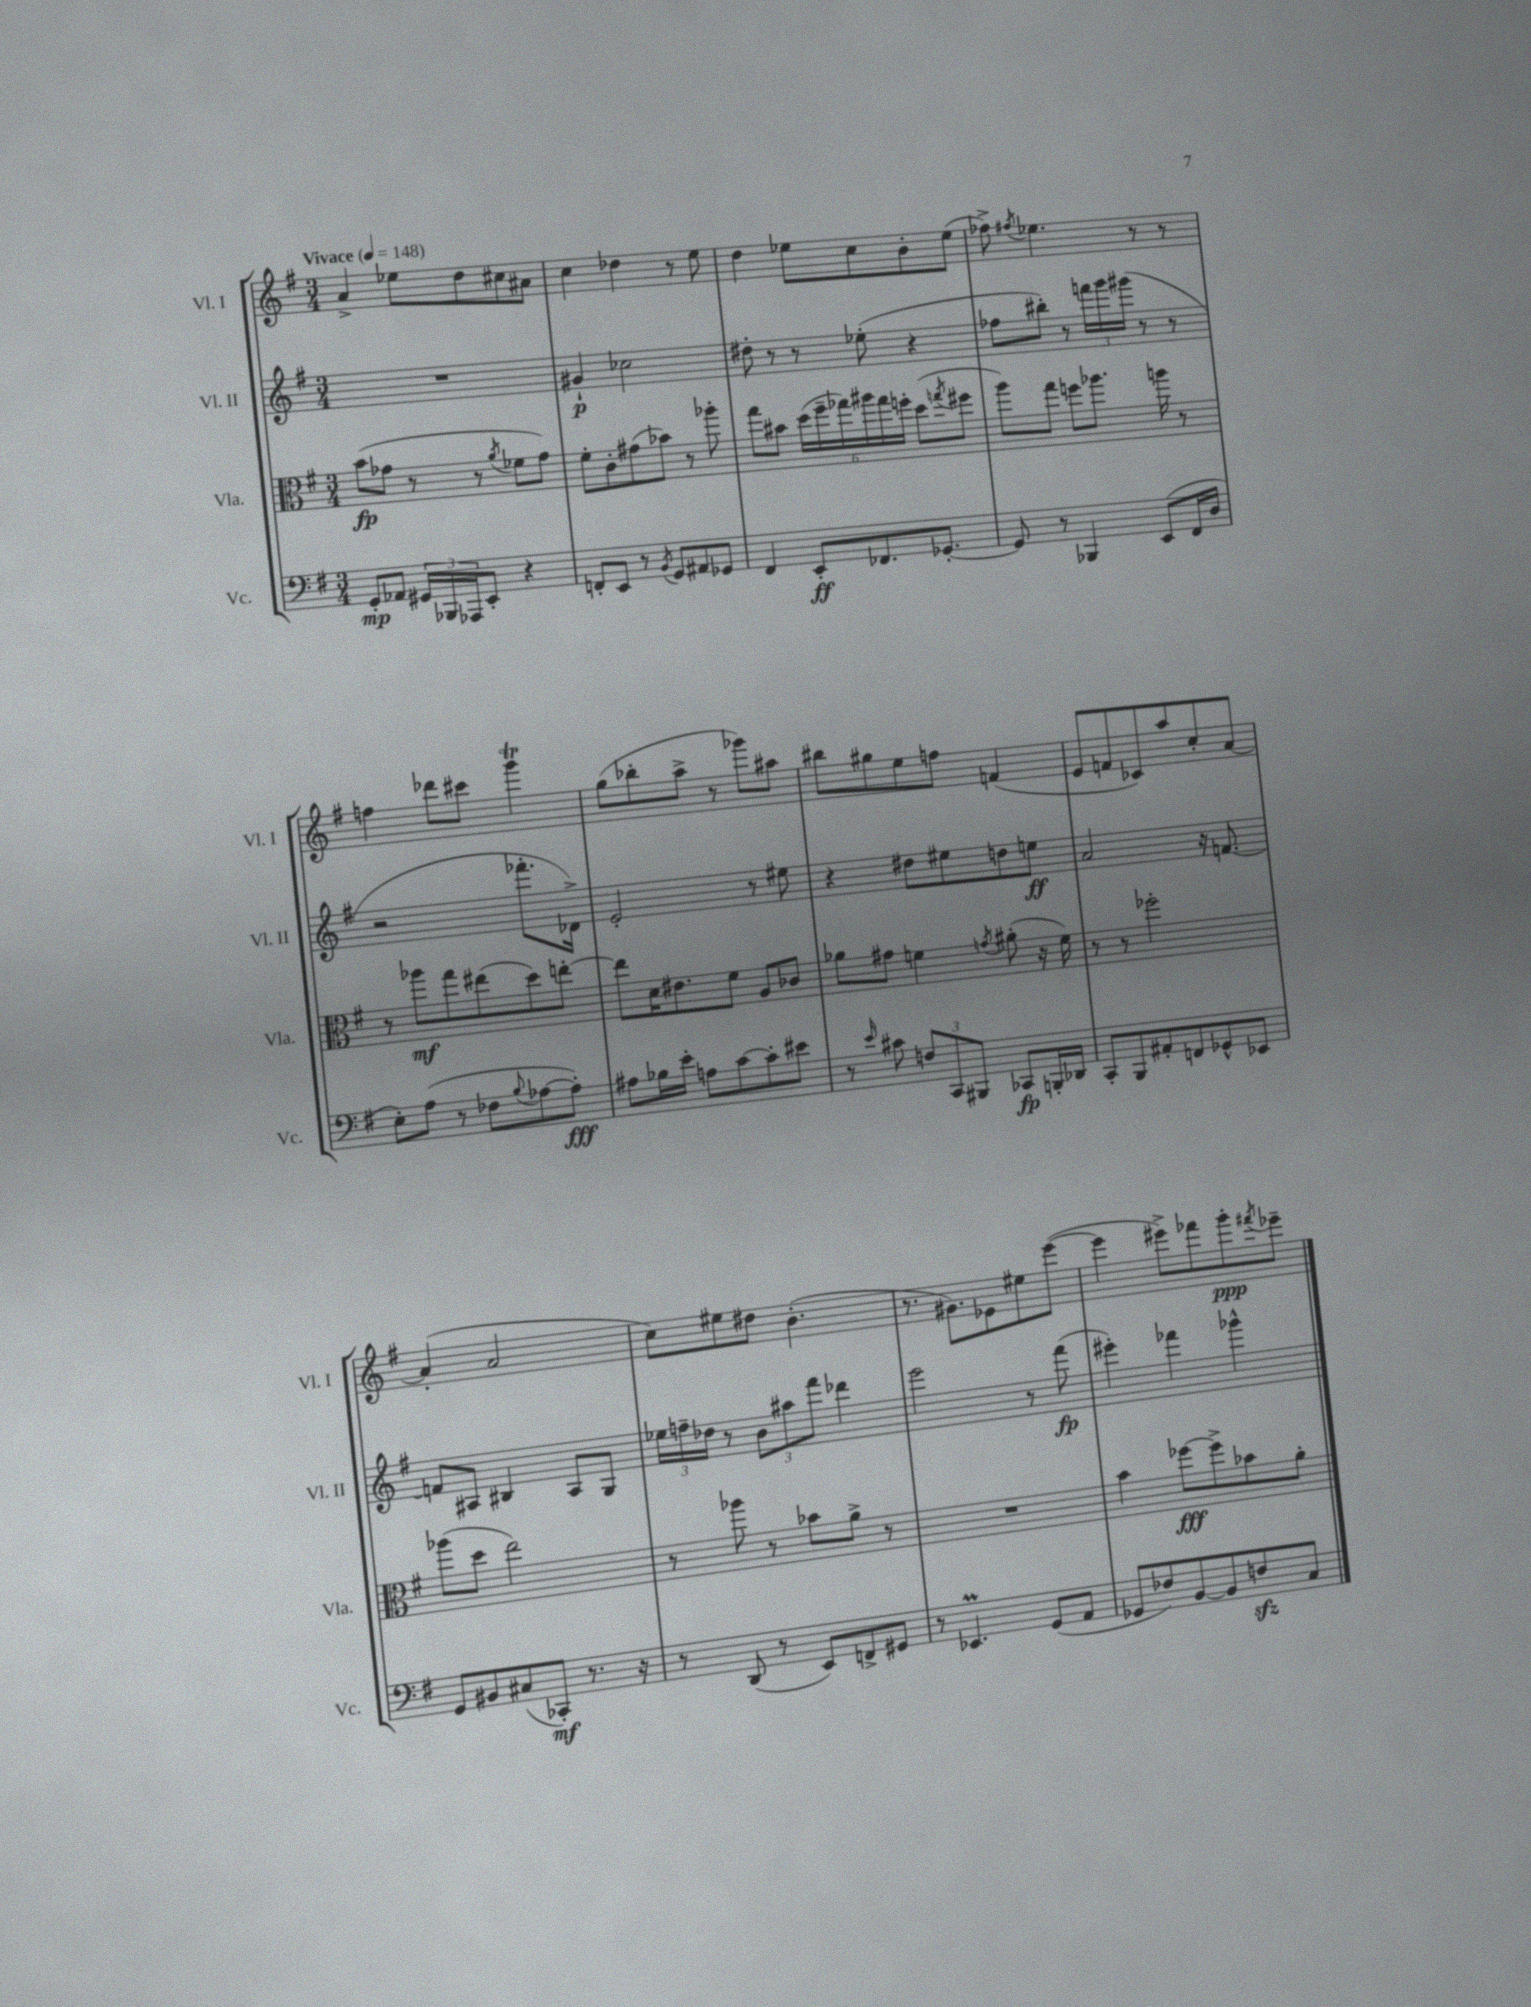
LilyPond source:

<<
\new StaffGroup <<
\new Staff = "s0" \with { instrumentName = "Vl. I" shortInstrumentName = "Vl. I" } {
    \clef treble \key g \major \numericTimeSignature \time 3/4 \tempo "Vivace" 4 = 148
    a'4-> ees''8 d''8 cis''8 ais'8 |
    c''4 des''4 r8 e''8 |
    d''4 ees''8 c''8 b'8-. ees''8( |
    fes''8->) \acciaccatura { fis''8 } ees''4. r8 r8 |
    f''4 des'''8 cis'''8 g'''4\trill |
    g''8( bes''8-. a''8-> r8 ges'''8) ais''8 |
    bis''8 gis''8 e''8 f''8 f'4( |
    e'8 f'8 ces'8) a''8 c''8-. a'8~ |
    a'4-.( a'2 |
    c''8) eis''8 dis''8 b'4.-.( |
    r8. gis'8.) ees'8 eis''8 e'''8~( |
    e'''4 eis'''8->) fes'''8 g'''8-.\ppp \acciaccatura { fis'''8 } ees'''8-- \bar "|." |
}
\new Staff = "s1" \with { instrumentName = "Vl. II" shortInstrumentName = "Vl. II" } {
    \clef treble \key g \major \numericTimeSignature \time 3/4
    R2. |
    gis'4-!\p ces''2 |
    dis''8-. r8 r8 ees''8-.( r4 |
    fes''8 bis''8-.) r8 \tuplet 3/2 { f'''16 g'''16 gis'''16( } r8 r8 |
    r2 fes'''8.-. des'16->) |
    e'2-. r8 eis''8 |
    r4 dis''8 eis''8 d''8 e''8\ff |
    a'2 r16 f'8.~ |
    f'8 ais8 bis4 ais8 g8 |
    \tuplet 3/2 { ees''16 f''16-- des''16 } r8 \tuplet 3/2 { b'8 ais''8 fis'''8 } des'''4 |
    e'''2 r8 fis'''8\fp( |
    eis'''4-.) fes'''4 ges'''4-^ \bar "|." |
}
\new Staff = "s2" \with { instrumentName = "Vla." shortInstrumentName = "Vla." } {
    \clef alto \key g \major \numericTimeSignature \time 3/4
    b'8\fp( ges'8 r8 r8 \acciaccatura { a'8 } fes'8 ges'8) |
    fis'8-. c'8-. gis'8( bes'8) r8 aes''8-. |
    g''8 bis'8 \tuplet 6/4 { d''16( fis''16-- ges''16) ais''16 ges''16 f''16-. } d''8( \acciaccatura { g''8 } fis''8 |
    a''8) g''8 f''8 aes''8. a''16 r8 |
    r8 aes''8\mf g''8 eis''8( d''8) e''8~-. |
    e''8 d'16 eis'8. fis'8 a8 ces'8 |
    aes'8 gis'8 f'4 \acciaccatura { g'8 } ais'8-.( r16 f'16) |
    r8 r8 fes''2-. |
    aes''8( d''8 e''2) |
    r8 aes''8 r8 bes'8 a'8-> r8 |
    R2. |
    b'4 fes''8~\fff fes''8-> bes'8 a'8-. \bar "|." |
}
\new Staff = "s3" \with { instrumentName = "Vc." shortInstrumentName = "Vc." } {
    \clef bass \key g \major \numericTimeSignature \time 3/4
    g,8-.\mp aes,8 \tuplet 3/2 { gis,16 bes,,16 aes,,16 } e,8-. r4 |
    f,8-. e,8 r8 \acciaccatura { b,8 } g,8 ais,8 ges,8 |
    fis,4 e,8-.\ff fes,8. ges,8.~-. |
    ges,8 r8 bes,,4 e,8( fis,16 d16 |
    e8-.) a8( r8 fes8 \appoggiatura { b8 } aes8~ aes8-.\fff) |
    ais8 bes16 e'16-. a8 c'8~ c'8-. eis'8 |
    r8 \grace { e'16 } cis'8 \tuplet 3/2 { f8 c,8 bis,,8 } ces,8\fp b,,16-. des,16 |
    c,8-. b,,8 ais,8-. f,8 ges,8-^ ees,8 |
    g,8 bis,8 cis8( ces,8-.\mf) r8. r16 |
    r8 d,8( r8 e,8) f,8-> gis,8 |
    r8 ees,4.\prall g,8( a,8 |
    ges,8 fes8) b,8~ b,8 f8\sfz c8 \bar "|." |
}
>>
>>
\layout { \context { \Score \remove "Bar_number_engraver" } }
